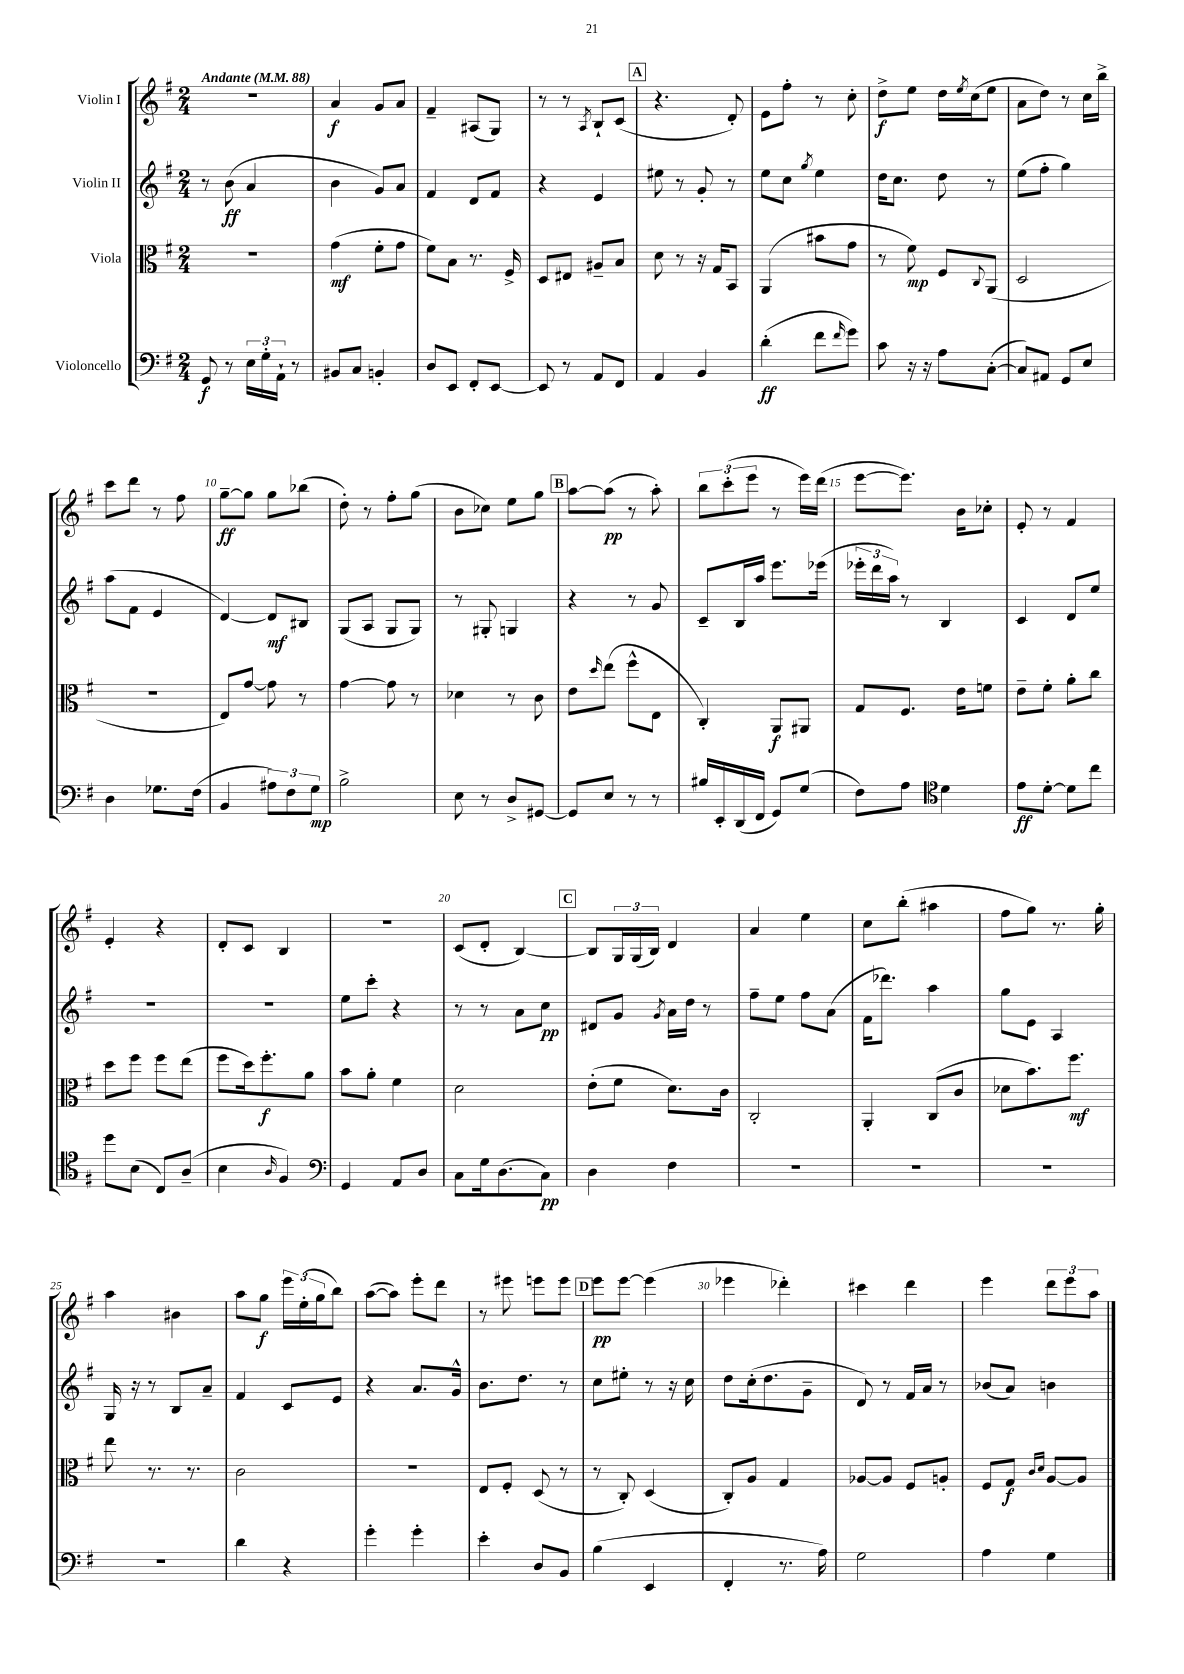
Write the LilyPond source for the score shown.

<<
\new StaffGroup <<
\new Staff = "s0" \with { instrumentName = "Violin I" } {
    \clef treble \key g \major \numericTimeSignature \time 2/4 \tempo "Andante" 4 = 88
    r2 |
    a'4\f g'8 a'8 |
    fis'4-- ais8( g8) |
    r8 r8 \acciaccatura { a8 } b8-! c'8( |
    \mark \markup { \box "A" } r4. d'8-.) |
    e'8 fis''8-. r8 c''8-. |
    d''8->\f e''8 d''16 \acciaccatura { e''8 } c''16( e''8 |
    a'8 d''8) r8 c''16 b''16-> |
    c'''8 d'''8 r8 fis''8 |
    g''8~--\ff g''8 g''8 bes''8( |
    d''8-.) r8 fis''8-. g''8( |
    b'8 ces''8) e''8 g''8 |
    \mark \markup { \box "B" } a''8~ a''8\pp( r8 a''8-.) |
    \tuplet 3/2 { b''8 c'''8-.( e'''8 } r8 e'''16) d'''16( |
    e'''8~ e'''8.) b'16 ces''8-. |
    e'8-. r8 fis'4 |
    e'4-. r4 |
    d'8-. c'8 b4 |
    r2 |
    c'8( d'8-. b4~) |
    \mark \markup { \box "C" } b8 \tuplet 3/2 { g16 g16( b16) } d'4 |
    a'4 e''4 |
    c''8 b''8-.( ais''4 |
    fis''8 g''8) r8. g''16-. |
    a''4 bis'4 |
    a''8 g''8\f \tuplet 3/2 { e'''16 e''16-.( g''16 } b''8) |
    a''8~( a''8) e'''8-. d'''8 |
    r8 eis'''8 e'''8 e'''8 |
    \mark \markup { \box "D" } e'''8\pp e'''8~ e'''4( |
    ees'''4 des'''4-.) |
    cis'''4 d'''4 |
    e'''4 \tuplet 3/2 { d'''8 e'''8 a''8 } \bar "|." |
}
\new Staff = "s1" \with { instrumentName = "Violin II" } {
    \clef treble \key g \major \numericTimeSignature \time 2/4
    r8 b'8\ff( a'4 |
    b'4 g'8) a'8 |
    fis'4 d'8 fis'8 |
    r4 e'4 |
    \mark \markup { \box "A" } eis''8 r8 g'8-. r8 |
    e''8 c''8 \acciaccatura { g''8 } e''4 |
    d''16 c''8. d''8 r8 |
    e''8( fis''8-. g''4) |
    a''8( fis'8 e'4 |
    d'4~) d'8\mf bis8 |
    g8( a8 g8 g8) |
    r8 gis8-. g4 |
    \mark \markup { \box "B" } r4 r8 g'8 |
    c'8-- b16 a''16 e'''8. ees'''16( |
    \tuplet 3/2 { ees'''16-. d'''16 a''16) } r8 b4 |
    c'4 d'8 e''8 |
    R2 |
    R2 |
    e''8 c'''8-. r4 |
    r8 r8 a'8 c''8\pp |
    \mark \markup { \box "C" } dis'8 g'8 \acciaccatura { g'8 } a'16 d''16 r8 |
    fis''8-- e''8 fis''8 a'8( |
    fis'16 des'''8.) a''4 |
    g''8 e'8 a4 |
    g16 r16 r8 b8 a'8-- |
    fis'4 c'8 e'8 |
    r4 a'8. g'16-^ |
    b'8. d''8. r8 |
    \mark \markup { \box "D" } c''8 eis''8-. r8 r16 c''16 |
    d''8 c''16-.( d''8. g'8-- |
    d'8) r8 fis'16 a'16 r8 |
    bes'8( a'8) b'4 \bar "|." |
}
\new Staff = "s2" \with { instrumentName = "Viola" } {
    \clef alto \key g \major \numericTimeSignature \time 2/4
    R2 |
    g'4\mf( fis'8-. g'8 |
    fis'8) b8 r8. fis16-> |
    d8 eis8 ais8-- b8 |
    \mark \markup { \box "A" } d'8 r8 r16 g16 b,8 |
    a,4( bis'8 g'8 |
    r8 fis'8\mp) fis8 \appoggiatura { c8 } a,8( |
    d2 |
    r2 |
    e8) g'8~ g'8 r8 |
    g'4~ g'8 r8 |
    des'4 r8 c'8 |
    \mark \markup { \box "B" } e'8 \grace { d''16 } e''8( fis''8-^ e8 |
    c4-.) a,8\f ais,8 |
    g8 fis8. e'16 f'8 |
    e'8-- fis'8-. a'8-. c''8 |
    d''8 fis''8 fis''8 e''8( |
    fis''8 d''16) fis''8.-.\f a'8 |
    b'8 a'8-. fis'4 |
    d'2 |
    \mark \markup { \box "C" } e'8-.( fis'8 d'8.) c'16 |
    c2-. |
    a,4-. c8( c'8 |
    des'8 b'8.) fis''8.\mf |
    e''8 r8. r8. |
    c'2 |
    r2 |
    e8 fis8-. d8( r8 |
    \mark \markup { \box "D" } r8 c8-.) d4( |
    c8-.) a8 g4 |
    aes8~ aes8 fis8 a8-. |
    fis8 g8\f \grace { c'16 d'16 } a8~ a8 \bar "|." |
}
\new Staff = "s3" \with { instrumentName = "Violoncello" } {
    \clef bass \key g \major \numericTimeSignature \time 2/4
    g,8\f r8 \tuplet 3/2 { e16 g16-. a,16-! } r8 |
    bis,8 c8 b,4-. |
    d8 e,8 fis,8-. e,8~ |
    e,8 r8 a,8 fis,8 |
    \mark \markup { \box "A" } a,4 b,4 |
    d'4-.\ff( fis'8 \grace { fis'16 } g'8) |
    c'8 r16 r16 a8 c8~-.( |
    c8) ais,8 g,8 e8 |
    d4 ges8. fis16( |
    b,4 \tuplet 3/2 { ais8) fis8 g8\mp } |
    b2-> |
    e8 r8 d8-> gis,8~ |
    \mark \markup { \box "B" } gis,8 e8 r8 r8 |
    bis16 e,16-. d,16( fis,16 g,8) g8( |
    fis8) a8 \clef tenor d'4 |
    e'8\ff d'8~-. d'8 c''8 |
    d''8 b8( c8) a8--( |
    b4 \grace { a16 } fis4) |
    \clef bass g,4 a,8 d8 |
    c8 g16 d8.( c8\pp) |
    \mark \markup { \box "C" } d4 fis4 |
    R2 |
    R2 |
    R2 |
    R2 |
    d'4 r4 |
    g'4-. g'4-. |
    e'4-. d8 b,8 |
    \mark \markup { \box "D" } b4( e,4 |
    fis,4-. r8. a16) |
    g2 |
    a4 g4 \bar "|." |
}
>>
>>
\layout { \context { \Score \override BarNumber.break-visibility = ##(#f #t #t) barNumberVisibility = #(every-nth-bar-number-visible 5) } }
